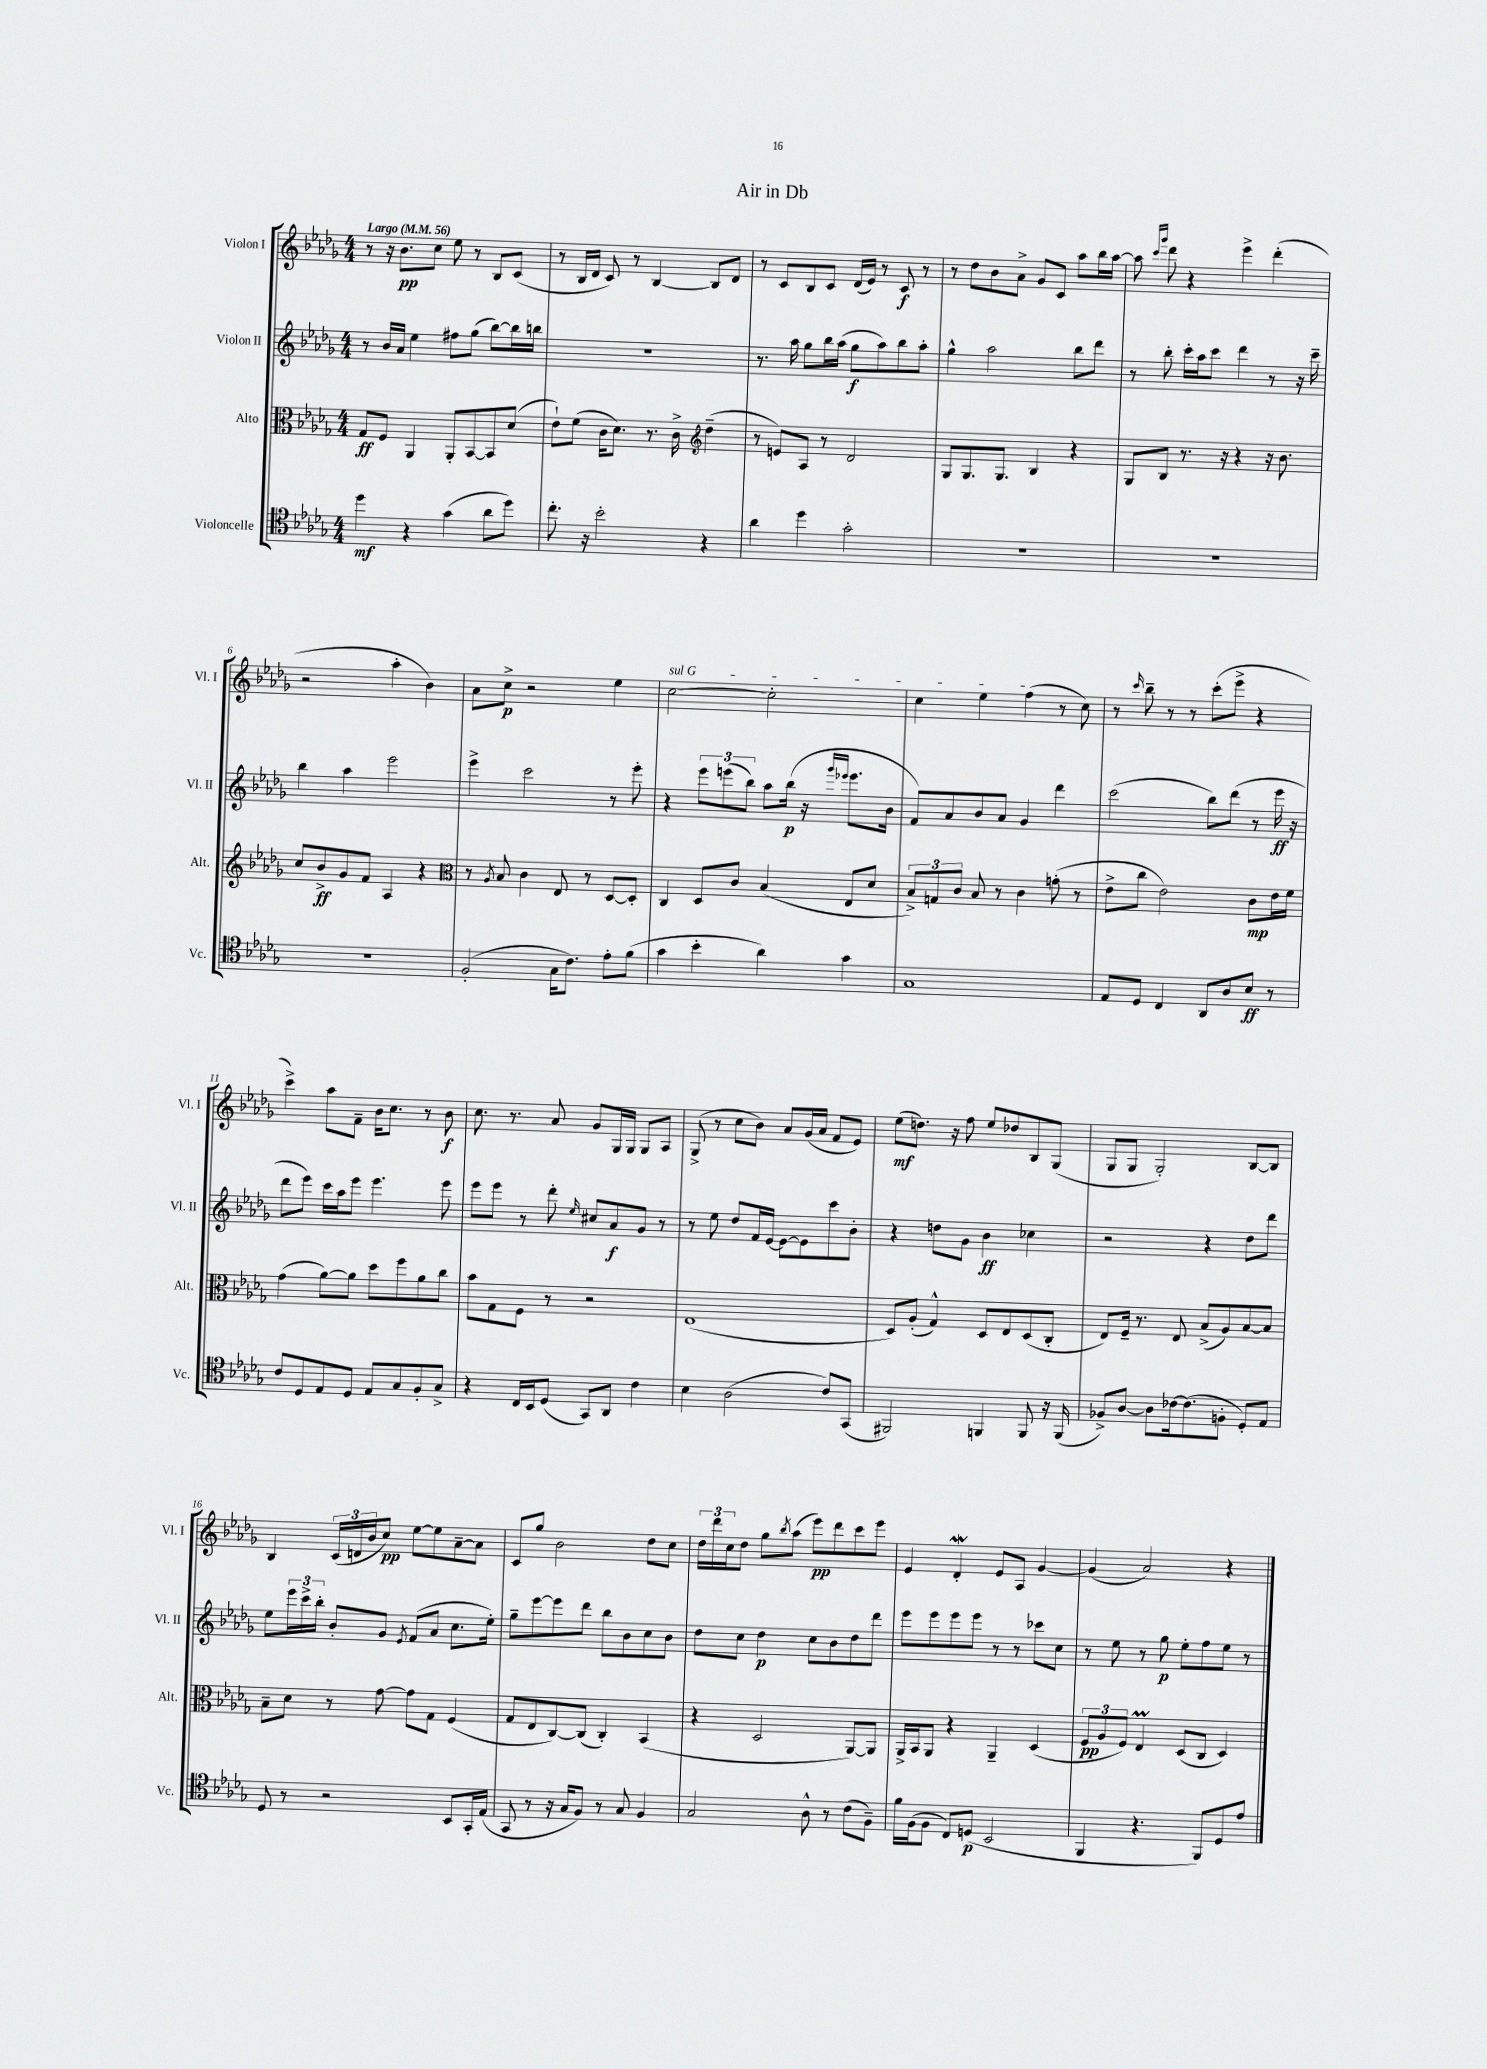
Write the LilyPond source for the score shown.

\header { title = "Air in Db" }
<<
\new StaffGroup <<
\new Staff = "s0" \with { instrumentName = "Violon I" shortInstrumentName = "Vl. I" } {
    \clef treble \key des \major \numericTimeSignature \time 4/4 \tempo "Largo" 4 = 56
    r8 r16 bes'8.\pp c''8 ees''8 r8 bes8 c'8( |
    r8 bes16 des'16 c'8) r8 bes4~ bes8 des'8 |
    r8 c'8 bes8 c'8 des'16( ees'16) r8 c'8\f r8 |
    r8 des''8 bes'8 aes'8-> ges'8 c'8 aes''8 bes''16 aes''16~ |
    aes''8 \grace { c'''16 ges'''16 } des'''8 r4 ees'''4-> des'''4-.( |
    r2 aes''4-. bes'4) |
    aes'8 c''8->\p r2 ees''4 |
    \once \override TextSpanner.bound-details.left.text = \markup { \italic "sul G" } c''2~\startTextSpan c''2-. |
    c''4 ees''4 f''4\stopTextSpan( r8 c''8) |
    r8 \grace { c'''16 } bes''8-- r8 r8 c'''8-.( ees'''8-> r4 |
    c'''4->) aes''8 f'8-- bes'16 c''8. r8 bes'8\f |
    c''8. r8. aes'8 ges'8 ges16 ges16 ges8 aes8 |
    ges8->( r8 c''8 bes'8) aes'8 ges'16( aes'16 f'8 ees'8) |
    ees''8\mf( d''8.) r16 f''8 ees''8 des''8 bes8 ges8( |
    ges8 ges8 ges2-.) bes8~ bes8 |
    bes4 \tuplet 3/2 { c'16( d'16 bes'16 } c''8\pp) ees''8~ ees''8 aes'8~-- aes'8 |
    c'8 ges''8 bes'2 des''8 c''8 |
    \tuplet 3/2 { des''16 des'''16 c''16 } des''8 ges''8 \acciaccatura { bes''8 } aes''8( ees'''8\pp) des'''8 c'''8 ees'''8 |
    ees'4 des'4-.\mordent ees'8 aes8 ges'4~ |
    ges'4( aes'2) r4 \bar "|." |
}
\new Staff = "s1" \with { instrumentName = "Violon II" shortInstrumentName = "Vl. II" } {
    \clef treble \key des \major \numericTimeSignature \time 4/4
    r8 bes'16 aes'16 ees''4 fis''8 ges''8( bes''8~) bes''16 b''16 |
    R1 |
    r8. aes''16 ges''8 bes''16 aes''16( ges''8\f aes''8) bes''8 aes''8-. |
    ges''4-^ aes''2 bes''8 des'''8 |
    r8 bes''8-. c'''16-. aes''16 c'''8 des'''4 r8 r16 c'''16-- |
    bes''4 aes''4 ees'''2 |
    ees'''4-> c'''2 r8 ees'''8-. |
    r4 \tuplet 3/2 { ees'''8 e'''8( bes''8) } aes''8 bes''16\p( r16 \grace { ges'''16 ees'''16 } ees'''8. bes'16 |
    f'8) aes'8 bes'8 aes'8 ges'4 des'''4 |
    c'''2( bes''8) des'''8( r8 ees'''16\ff r16 |
    des'''8 ees'''8) c'''16 aes''16 ees'''8 ees'''4. ees'''8 |
    ees'''8 ees'''8 r8 des'''8-. \grace { ees''16 } cis''8 aes'8\f ges'8 r8 |
    r8 ees''8 des''8 f'16 ees'16~ ees'8~ ees'8 c'''8 bes'8-. |
    r4 d''8 ges'8 bes'4\ff ces''4 |
    r2 r4 des''8 des'''8 |
    ees''8 \tuplet 3/2 { ees'''16 c'''16-> bes''16-. } bes'8-. ges'8 \acciaccatura { ees'8 } f'8( aes'8 c''8. ees''16-.) |
    ges''8-- ees'''8~ ees'''8 des'''8 bes''8 bes'8 c''8 bes'8 |
    des''8 c''8 des''4\p c''8 bes'8 des''8 des'''8 |
    ees'''8 ees'''8 ees'''8 ees'''8 r8 r8 ces'''8 c''8 |
    r8 ees''8 r8 ges''8\p ees''8-. f''8 ees''8 r8 \bar "|." |
}
\new Staff = "s2" \with { instrumentName = "Alto" shortInstrumentName = "Alt." } {
    \clef alto \key des \major \numericTimeSignature \time 4/4
    ges8\ff f8 aes,4 aes,8-. bes,8~ bes,8 des'8( |
    ees'8-!) f'8( c'16 des'8.) r8. c'16-> \clef treble des''4--( |
    r8 e'8) aes8 r8 des'2 |
    ges8 ges8. ges8. bes4 r4 |
    ges8 bes8 r8. r16 r4 r16 bes'8. |
    c''8 bes'8->\ff ges'8 f'8 aes4 r4 |
    \clef alto r8 \acciaccatura { aes8 } bes8 c'4 ees8 r8 des8~ des8-. |
    c4 des8 c'8 bes4( ees8 des'8 |
    \tuplet 3/2 { bes8->) g8 c'8 } bes8 r8 c'4 g'8-.( r8 |
    ees'8-> c''8 ees'2) c'8\mp ees'16 f'16 |
    ges'4( aes'8~) aes'8 des''8 f''8 aes'8 c''8 |
    bes'8 ges8 f8 r8 r2 |
    ees1( |
    des8) aes8-.( ges4-^) des8 ees8 des8( c8-. |
    ees8) f16-- r8. ees8 bes8->( aes8) bes8~ bes8 |
    bes8-- des'8 r8 ges'8~ ges'8 ges8 f4( |
    ges8 ees8 c8~) c8( c4-.) bes,4( |
    r4 des2 aes,8~) aes,8 |
    aes,16-> bes,16 aes,8 r4 aes,4-- des4( |
    \tuplet 3/2 { f8\pp aes8 f8) } ees4\prall des8( c8 des4) \bar "|." |
}
\new Staff = "s3" \with { instrumentName = "Violoncelle" shortInstrumentName = "Vc." } {
    \clef tenor \key des \major \numericTimeSignature \time 4/4
    des''4\mf r4 ges'4( aes'8 des''8) |
    c''8.-. r16 bes'2-. r4 |
    aes'4 des''4 ges'2-. |
    R1 |
    R1 |
    R1 |
    f2-.( ges16 c'8.) ees'8-. f'8( |
    ges'4 bes'4-. aes'4) ges'4 |
    ges1 |
    ees8 des8 c4 aes,8 aes8 bes8\ff r8 |
    c'8 des8 ees8 des8 ees8 ges8 f8-. ges8-> |
    r4 c16 bes,16 des8( ges,8) aes,8 c'4 |
    bes4 aes2( c'8) ges,8( |
    fis,2) f,4 f,8 r16 f,16( |
    fes8->) aes8~ aes8 ces'16~ ces'8.( f8-. des8-.) ees8 |
    des8 r8 r2 bes,8 ges,16-. ees16( |
    ges,8 r8 r16 ges16 f8) r8 ges8 f4 |
    ges2 aes8-^ r8 c'8( f8--) |
    f'16 f16( f8 c8) d8\p( bes,2 |
    f,4 r4. f,8) des8 ees'8 \bar "|." |
}
>>
>>
